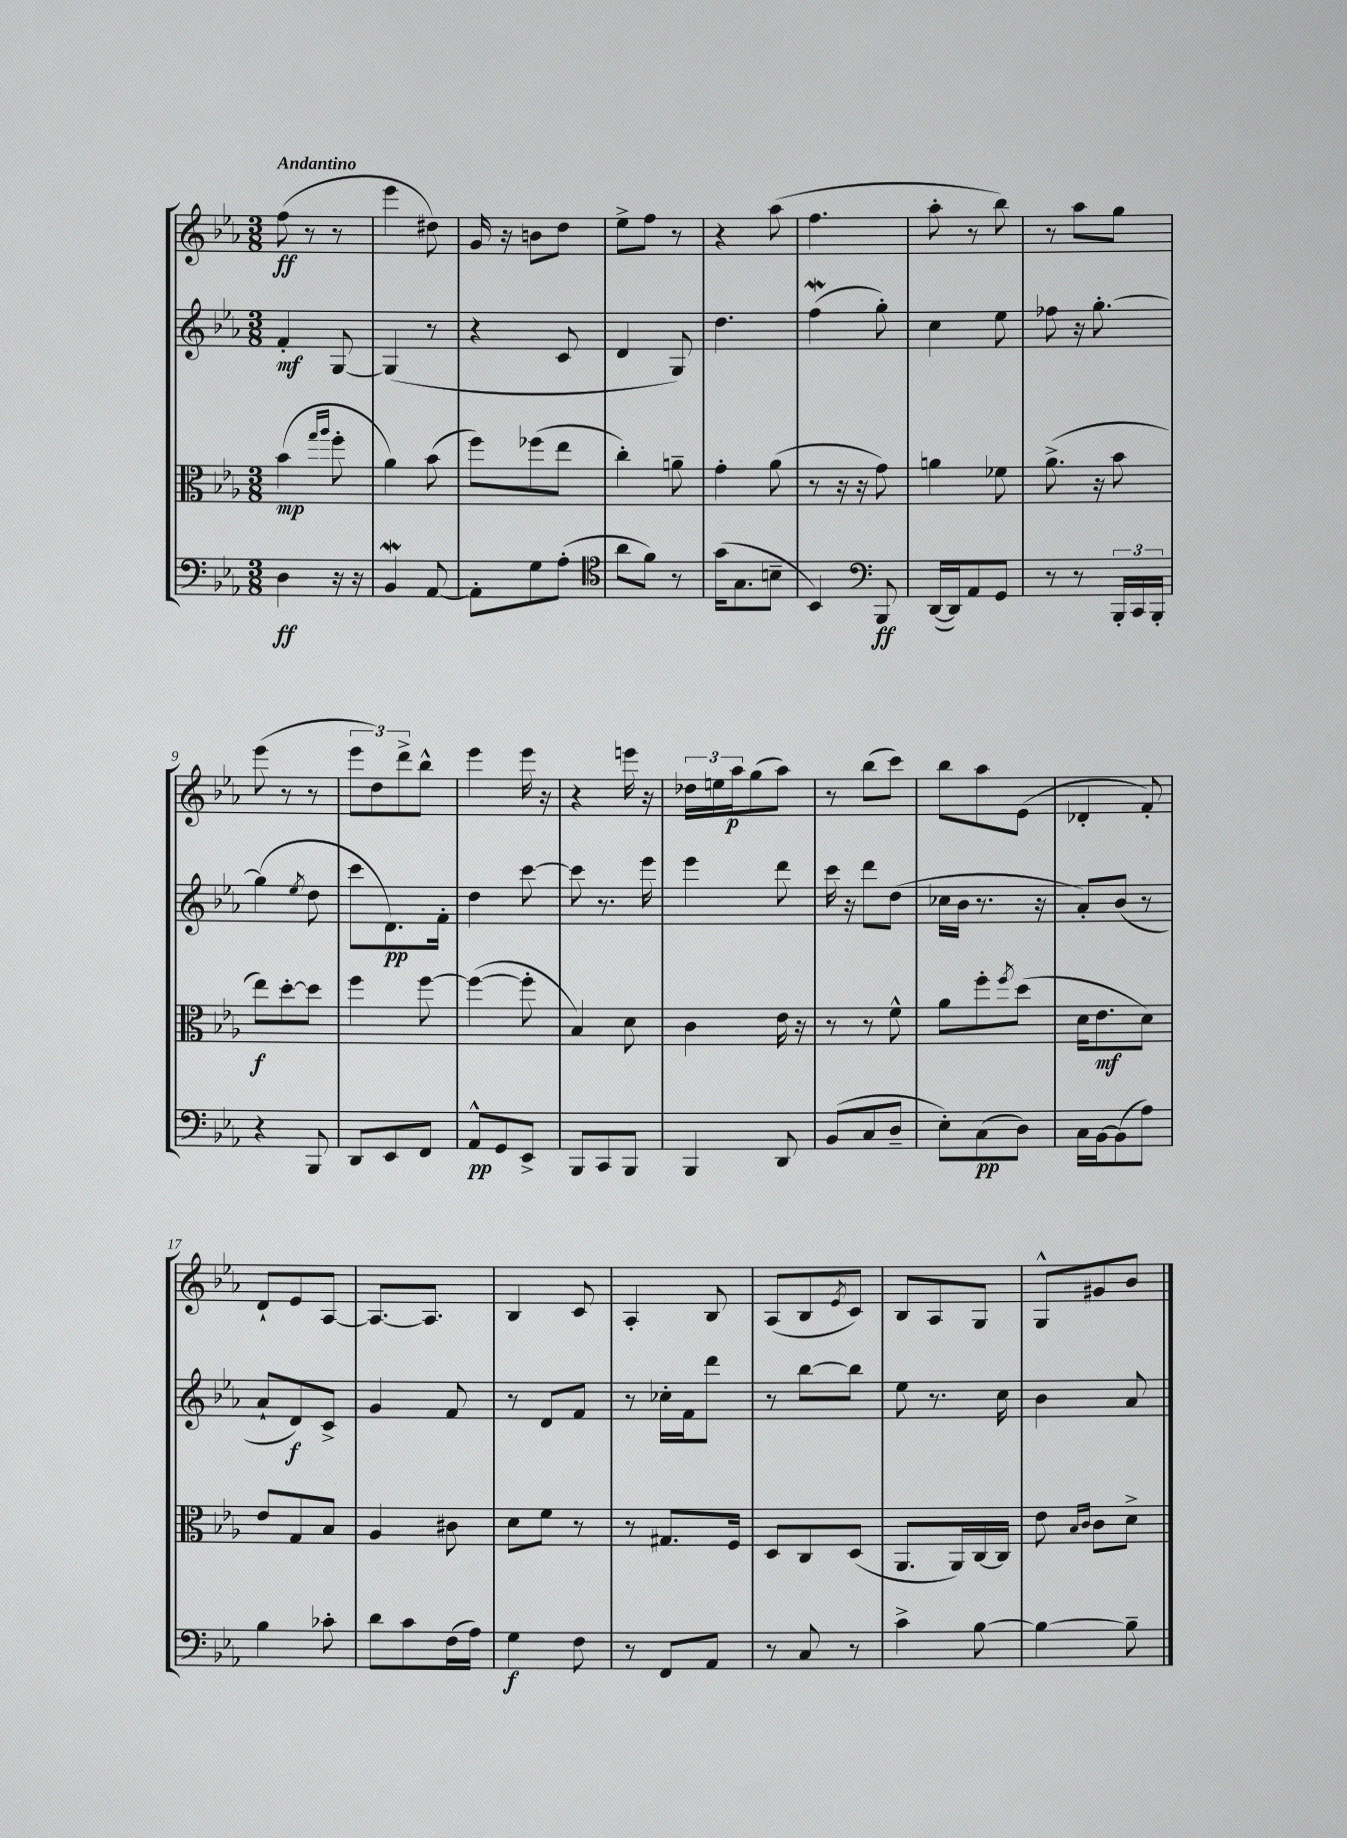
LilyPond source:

<<
\new StaffGroup <<
\new Staff = "s0" {
    \clef treble \key ees \major \numericTimeSignature \time 3/8 \tempo "Andantino"
    f''8\ff( r8 r8 |
    ees'''4 dis''8) |
    g'16 r16 b'8 d''8 |
    ees''8-> f''8 r8 |
    r4 aes''8( |
    f''4. |
    aes''8-. r8 bes''8) |
    r8 aes''8 g''8 |
    ees'''8( r8 r8 |
    \tuplet 3/2 { ees'''8 d''8) d'''8-> } bes''8-^ |
    ees'''4 ees'''16 r16 |
    r4 e'''16 r16 |
    \tuplet 3/2 { des''16 e''16 aes''16\p } g''8( aes''8) |
    r8 bes''8( c'''8) |
    bes''8 aes''8 ees'8( |
    des'4-. f'8-.) |
    d'8-! ees'8 aes8~ |
    aes8.~ aes8. |
    bes4 c'8 |
    aes4-. bes8 |
    aes8( bes8 \acciaccatura { ees'8 } c'8) |
    bes8 aes8 g8 |
    g8-^ gis'8 bes'8 \bar "|." |
}
\new Staff = "s1" {
    \clef treble \key ees \major \numericTimeSignature \time 3/8
    f'4-.\mf g8~ |
    g4( r8 |
    r4 c'8 |
    d'4 g8) |
    d''4. |
    f''4\mordent( g''8-.) |
    c''4 ees''8 |
    fes''8 r16 g''8.~-. |
    g''4( \acciaccatura { ees''8 } d''8 |
    c'''8 d'8.\pp) f'16-. |
    d''4 c'''8~ |
    c'''8 r8. ees'''16 |
    ees'''4 d'''8 |
    c'''16 r16 d'''8 d''8( |
    ces''16 bes'16 r8. r16 |
    aes'8-.) bes'8( r8 |
    aes'8-! d'8\f) c'8-> |
    g'4 f'8 |
    r8 d'8 f'8 |
    r8 ces''16-. f'16 d'''8 |
    r8 bes''8~ bes''8 |
    ees''8 r8. c''16 |
    bes'4 aes'8 \bar "|." |
}
\new Staff = "s2" {
    \clef alto \key ees \major \numericTimeSignature \time 3/8
    bes'4\mp( \grace { g''16 aes''16 } f''8-. |
    aes'4) bes'8( |
    f''8) fes''8( ees''8 |
    c''4-.) a'8-- |
    g'4-. aes'8( |
    r8 r16 r16 g'8) |
    a'4 fes'8 |
    aes'8.->( r16 bes'8 |
    ees''8\f) d''8~-. d''8 |
    f''4 f''8~ |
    f''4~( f''8-. |
    bes4) d'8 |
    c'4 ees'16 r16 |
    r8 r8 f'8-^ |
    aes'8 f''8-. \acciaccatura { f''8 } d''8( |
    d'16 ees'8.\mf d'8) |
    ees'8 g8 bes8 |
    aes4 cis'8 |
    d'8 f'8 r8 |
    r8 gis8. f16 |
    d8 c8 d8( |
    aes,8. aes,16) c16~ c16 |
    ees'8 \grace { bes16 c'16 } c'8 d'8-> \bar "|." |
}
\new Staff = "s3" {
    \clef bass \key ees \major \numericTimeSignature \time 3/8
    d4\ff r16 r16 |
    bes,4\mordent aes,8~ |
    aes,8-. g8 aes8-.( |
    \clef tenor aes'8 f'8) r8 |
    g'16( g8. b8-- |
    bes,4) \clef bass bes,,8\ff |
    d,16~( d,16) aes,8 g,8 |
    r8 r8 \tuplet 3/2 { bes,,16-. c,16 bes,,16-. } |
    r4 bes,,8 |
    d,8 ees,8 f,8 |
    aes,8-^\pp g,8 ees,8-> |
    bes,,8 c,8 bes,,8 |
    bes,,4 d,8 |
    bes,8( c8 d8-- |
    ees8-.) c8\pp( d8) |
    c16 bes,16~ bes,8( aes8) |
    bes4 ces'8-. |
    d'8 c'8 f16( aes16) |
    g4\f f8 |
    r8 f,8 aes,8 |
    r8 c8 r8 |
    c'4-> bes8~ |
    bes4~ bes8-- \bar "|." |
}
>>
>>
